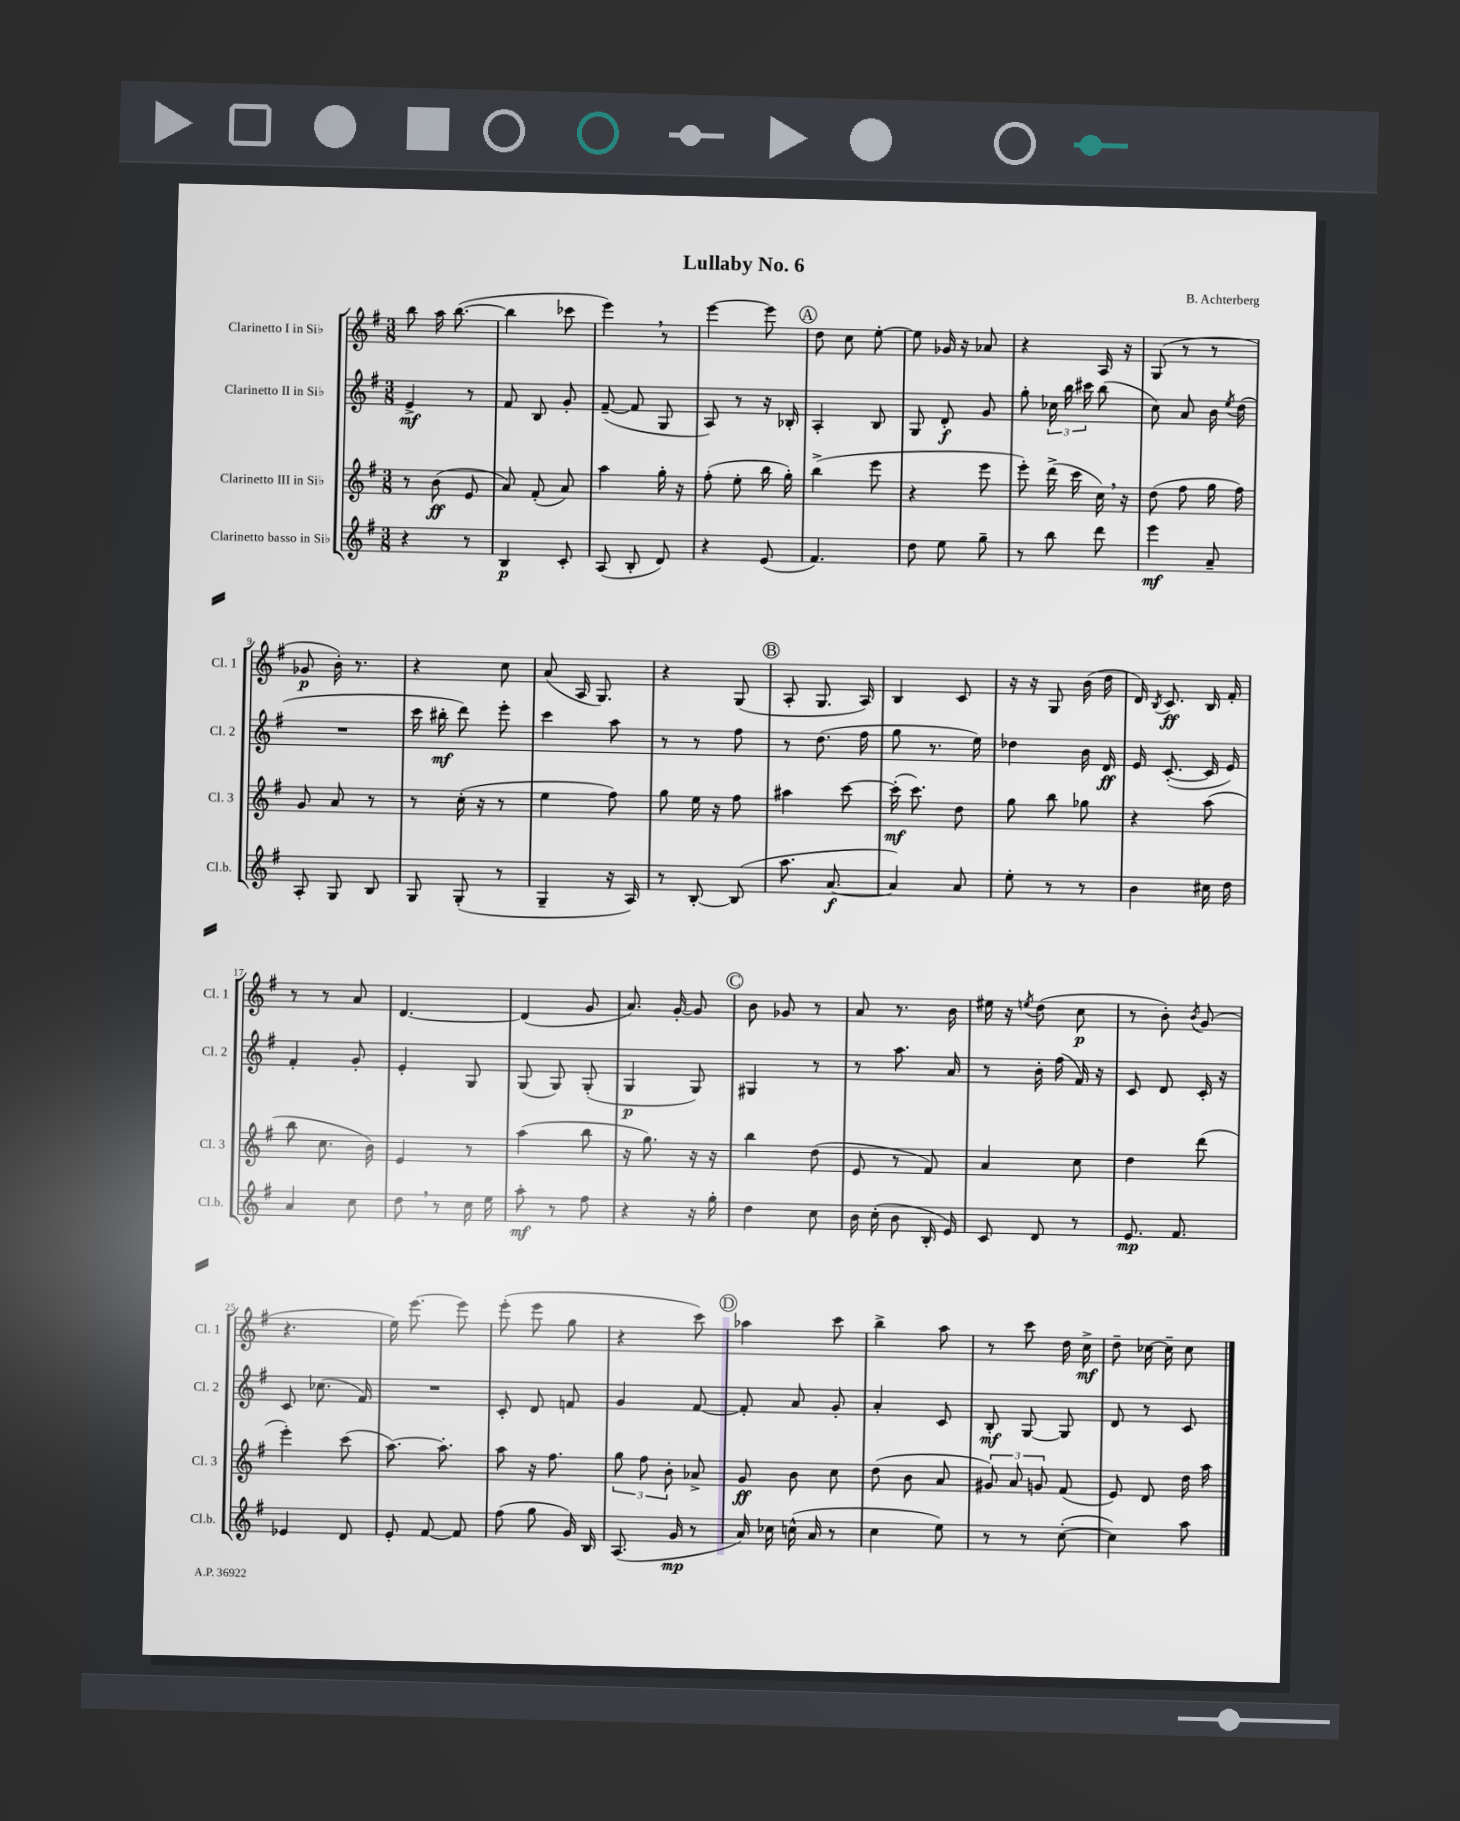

**kern	**kern	**kern	**kern
*staff4	*staff3	*staff2	*staff1
*clefG2	*clefG2	*clefG2	*clefG2
*k[f#]	*k[f#]	*k[f#]	*k[f#]
*M3/8	*M3/8	*M3/8	*M3/8
4r	8r	4e^	8bb
.	(8b	.	16aa
.	.	.	([8.bb
8r	8e	8r	.
=	=	=	=
4B	8a)	8f#	4bb]
.	(8f#'	8B	.
8c'	8a)	8g'	8ccc-
=	=	=	=
(8A	4aa	([8f#~	4eee)
8B'	.	8f#]	.
8d)	16gg'	8G	8r
.	16r	.	.
=	=	=	=
4r	(8ff#'	8A)	[4eee
.	8ee'	8r	.
(8e	16bb	16r	8eee]
.	16gg')	16B-'	.
=	=	=	=
4.f#)	(4bb^	4A'	8dd
.	.	.	8cc
.	8eee	8B	[8ee'
=	=	=	=
8dd	4r	8G	8ee]
8ee	.	8d'	16g-
.	.	.	16r
8gg~	8eee	8g	8a-
=	=	=	=
8r	8eee')	8gg'	4r
8bb	(16ddd^	24cc-	.
.	.	24bb	.
.	16ccc	.	.
.	.	24ccc#	.
8ddd	16cc)	(8bb	16A
.	16r	.	16r
=	=	=	=
4eee	(8dd	8cc)	(8G
.	8ff#	8a	8r
8a~	16gg	16b	8r
.	.	8qee	.
.	16ff#)	(16dd	.
=	=	=	=
8A'	8g	4.r	8g-
8G	8a	.	16b')
.	.	.	8.r
8B	8r	.	.
=	=	=	=
8G	8r	16ccc	4r
.	.	16bb#'	.
(8G'	(16cc'	8ddd)	.
.	16r	.	.
8r	8r	8eee'	8cc
=	=	=	=
4G~	4ee	4ccc	(8a
.	.	.	16A
.	.	.	8.G)
16r	8ff#)	8aa	.
16A)	.	.	.
=	=	=	=
8r	8gg	8r	4r
[8B'	16ee	8r	.
.	16r	.	.
(8B]	8ff#	8ff#	(8G
=	=	=	=
8.aa	4aa#	8r	8A'
.	.	(8.dd	8.G
[8.a	.	.	.
.	[8ccc	.	.
.	.	16ff#	16A)
=	=	=	=
4a])	(16ccc']	8gg	4B
.	8.ccc)	.	.
.	.	8.r	.
8a	8dd	.	8c
.	.	16ee)	.
=	=	=	=
8ee'	8gg	4dd-	16r
.	.	.	16r
8r	8bb	.	8G
8r	8gg-	16b	(16b
.	.	16d	16dd
=	=	=	=
4b	4r	16e	16d)
.	.	.	8qB
.	.	([8.c'	8.c
16cc#	(8aa	16c]	16B
16dd	.	16e)	16f#'
=	=	=	=
4a	8bb	4f#'	8r
.	8.cc	.	8r
8cc	.	8g'	8a
.	16b)	.	.
=	=	=	=
8dd	4e	4e'	[4.d
8r	.	.	.
16cc	8r	8G	.
16ee	.	.	.
=	=	=	=
8aa'	(4aa	(8G	(4d]
8r	.	8G)	.
8ff#	8bb	(8G'	8g
=	=	=	=
4r	16r	4G	8.a)
.	8.gg)	.	.
.	.	.	[16g'
16r	16r	8G)	8g]
16gg'	16r	.	.
=	=	=	=
4dd	4bb	4G#	8b
.	.	.	8g-
8cc	(8dd	8r	8r
=	=	=	=
16b	8e	8r	8a
(16cc'	.	.	.
8b	8r	8.aa	8.r
16B'	8f#)	.	.
16e)	.	16a	16b
=	=	=	=
8c	4a	8r	16ee#
.	.	.	16r
.	.	.	8qee
8d	.	16b'	(8dd
.	.	(16ff#	.
8r	8cc	16f#)	8cc
.	.	16r	.
=	=	=	=
8.e	4dd	8c	8r
.	.	8d	8b')
8.f#	.	.	.
.	.	.	8qb
.	(8ddd	16c'	(8g
.	.	16r	.
=	=	=	=
4e-	4eee')	8c	4.r
.	.	(8.cc-	.
8d	(8ccc	.	.
.	.	16f#)	.
=	=	=	=
8e'	[8.aa)	4.r	16ee)
.	.	.	[8.eee
[8f#	.	.	.
.	8.aa']	.	.
8f#]	.	.	8eee]
=	=	=	=
(8ff#	8aa	8c'	(8eee'
8gg	16r	8d	8eee
.	8.ff#	.	.
16g)	.	8f	8gg
16B	.	.	.
=	=	=	=
(8.A	12gg	4g	4r
.	12ff#	.	.
.	12b'	.	.
16g	.	.	.
8r	8a-^	[8f#	8ccc)
=	=	=	=
16a)	8g	8f#']	4aa-
16cc-	.	.	.
(16cc^^	8b	8a	.
16a	.	.	.
8r	8cc	8g'	8ccc
=	=	=	=
4cc	(8dd	4a'	4bb^
.	8b	.	.
8ee)	8a	8c	8aa
=	=	=	=
8r	12g#)	8B'	8r
.	12a	.	.
8r	.	[8G	8ccc
.	12g	.	.
([8cc'	(8f#	8G]	16dd
.	.	.	16cc^
=	=	=	=
4cc])	8e)	8d	8dd~
.	8d	8r	[16cc-
.	.	.	16cc-~]
8aa	16dd	8c	8cc-
.	16aa	.	.
==	==	==	==
*-	*-	*-	*-
